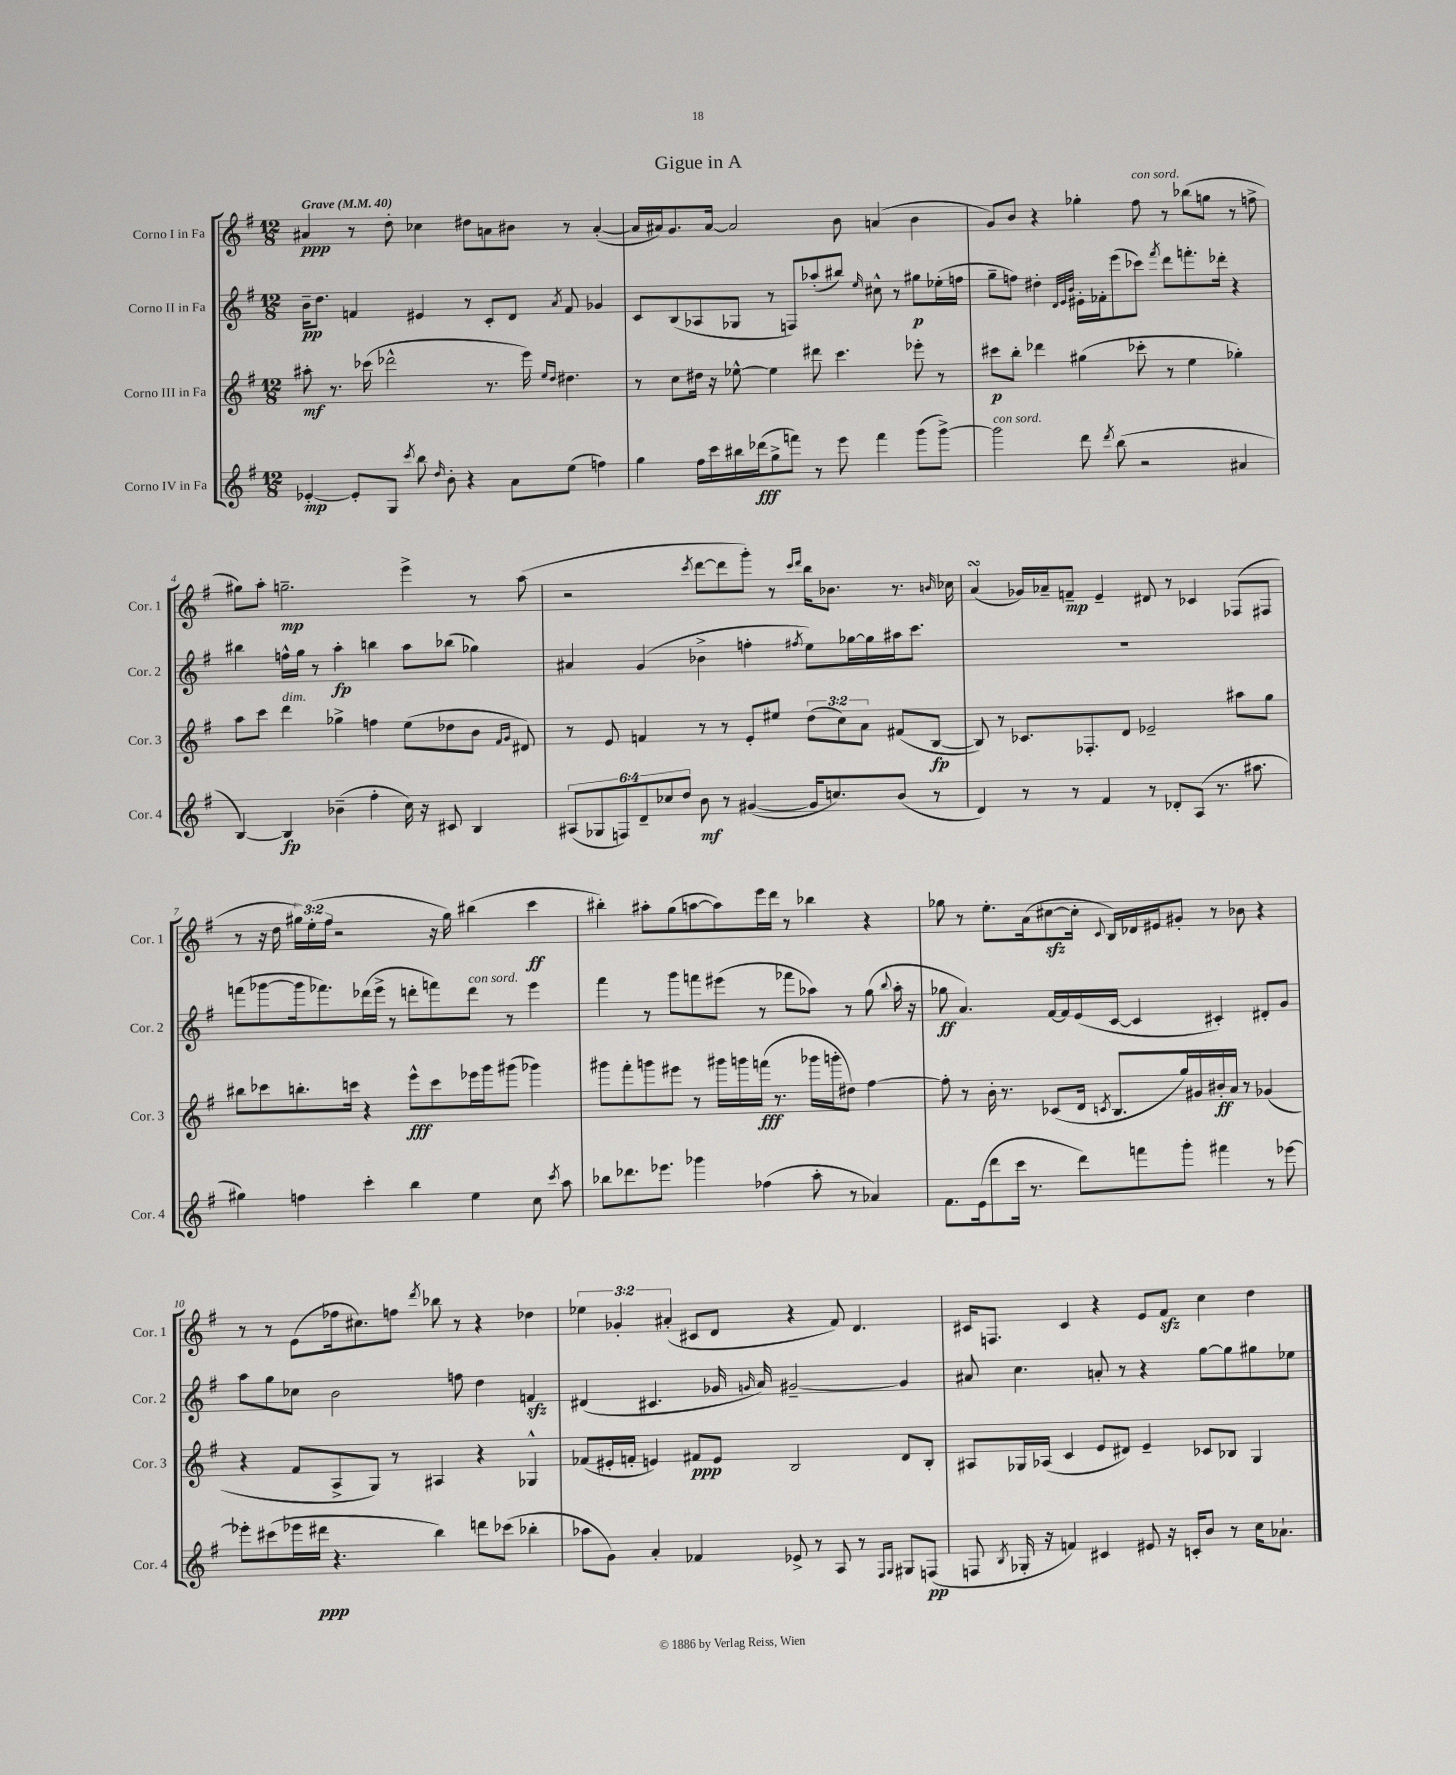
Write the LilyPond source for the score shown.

\header { title = "Gigue in A" }
<<
\new StaffGroup <<
\new Staff = "s0" \with { instrumentName = "Corno I in Fa" shortInstrumentName = "Cor. 1" } {
    \clef treble \key g \major \numericTimeSignature \time 12/8 \override Staff.TupletNumber.text = #tuplet-number::calc-fraction-text \tempo "Grave" 4 = 40
    \autoBeamOff ais'4\ppp r8 d''8-. ces''4 dis''8[ a'8 bis'8] r8 a'4~-.( |
    a'16[ ais'16) g'8. ais'16]~ ais'2 b'8 a'4( b'4 |
    g'8[) b'8] r4 ges''4-. fis''8^\markup { \italic "con sord." } r8 bes''8[( g''8] r8 f''8-> |
    gis''8[) a''8]-. g''2.--\mp e'''4-> r8 a''8( |
    r2 \acciaccatura { c'''8 } d'''8[~ d'''8 g'''8]-.) r8 \grace { c'''16[ d'''16] } b''16[ bes'8.] r8. \grace { b'16 } ces''16 |
    a'4\turn( ges'16[) aes'16-- f'8]--\mp e'4-- dis'8 r8 ces'4 fes8[( fis8] |
    r8 r16 d''16 \tuplet 3/2 { gis''16[) e''16-.( fis''16] } r2 r16 gis''16) bis''4( c'''4\ff |
    bis''4-.) ais''8[-. g''8( a''8~ a''8) e'''16 d'''16] r8 bes''4 r4 |
    ges''8 r8 e''8.[-. a'16( cis''8~\sfz cis''16]-. \appoggiatura { c'8 } b16[) des'16 eis'16 gis'8]-. r8 bes'8 r4 |
    r8 r8 e'8[( fes''16 cis''8.) f''8] \acciaccatura { d'''8 } bes''8 r8 r4 des''4 |
    \tuplet 3/2 { ees''4 ges'4-. ais'4-.( } cis'8[ d'8] r4 fis'8) d'4. |
    cis'16[ f8.] cis'4 r4 e'8[ fis'8]\sfz c''4 d''4 \bar "|." |
}
\new Staff = "s1" \with { instrumentName = "Corno II in Fa" shortInstrumentName = "Cor. 2" } {
    \clef treble \key g \major \numericTimeSignature \time 12/8
    \autoBeamOff b'16[--\pp d''8.] f'4 eis'4 r8 c'8[-. d'8] \acciaccatura { a'8 } f'8 ges'4 |
    c'8[ b8( aes8 ges8] r8 f8[) aes''8-.( bis''8]) \grace { e''16 } cis''8-^ r8 gis''8[\p ees''16-.( f''16] |
    g''8[-- f''8]) dis''4-. \grace { d'32[ e'32 b'32] } eis'16[-. fes'16-. e'''8( ces'''8]) \acciaccatura { fis'''8 } d'''8[ f'''8.-. des'''16]-. r4 |
    bis''4 f''16[-^ g''16] r8 a''4-.\fp b''4 a''8[ bes''8]( ges''4) |
    ais'4 g'4( bes'4-> f''4-. \acciaccatura { fis''8 } e''8[) ges''16~ ges''16 ais''16 c'''8.] |
    R1. |
    f'''8[( ges'''8~ ges'''16 fes'''8.) des'''16( e'''16]-> r8 d'''8[-. f'''8) d'''8]^\markup { \italic "con sord." } r8 e'''4 |
    fis'''4 r8 g'''8[ f'''8 eis'''8]( r8 fes'''8[ aes''8]) r8 g''8( \appoggiatura { b''8 } aes''16-. r16 |
    ges''8\ff a'4.) fis'16[~ fis'16 e'16( c'16]~ c'4 cis'4-.) dis'8[-. g'8] |
    a''8[ g''8 ces''8] b'2 f''8 d''4 f'4\sfz |
    dis'4( cis'4. ges'16 \grace { g'16 } a'16) gis'2~-- gis'4 |
    ais'8 c''4. a'8-. r8 r4 g''8[~ g''8 gis''8 ees''8] \bar "|." |
}
\new Staff = "s2" \with { instrumentName = "Corno III in Fa" shortInstrumentName = "Cor. 3" } {
    \clef treble \key g \major \numericTimeSignature \time 12/8 \override Staff.TupletNumber.text = #tuplet-number::calc-fraction-text
    \autoBeamOff ais''8-.\mf r8. ces'''16( des'''2-^ r8. e'''16) \grace { e''16[ d''16] } dis''4. |
    r8 c''8[ dis''16] r16 ees''8~-^ ees''4 dis'''8 c'''4. ees'''8-. r8 |
    cis'''8[\p b''8]-. des'''4 gis''4( ces'''8-. r8 e''4 ges''4-.) |
    a''8[ c'''8] d'''4^\markup { \italic "dim." } ges''4-> f''4 e''8[( des''8 b'8] \grace { fis'16[ g'16] } dis'8) |
    r8 e'8 f'4 r8 r8 e'8[-. eis''8] \tuplet 3/2 { d''8[( c''8) a'8] } fis'8[( b8]~\fp |
    b8) r8 ces'8.[ fes8.-. d'8] ees'2-- ais''8[ g''8] |
    bis''8[ ces'''8 b''8.-. c'''16] r4 e'''8[-^\fff c'''8 ees'''16 g'''16 gis'''8]( ges'''4) |
    gis'''8[ fis'''8-. g'''8 eis'''8] r8 gis'''16[ g'''16 f'''16]\fff( r8. ges'''16[ g'''16-. dis''8]) fis''4~ |
    fis''8-. r8 b'16-. r8. ces'8[( d'16] \acciaccatura { c'8 } b8.[ g''16) gis'16 bis'16-.\ff a'16] r8 ges'4( |
    r4 fis'8[ a8-> g8]) r8 ais4 r4 ges4-^ |
    fes'8[( eis'16-. f'16]-. e'4) fis'8[\ppp e'8] b2 d'8[ b8]-. |
    ais8[ ges16 aes16]( c'4 e'8[ dis'8]) e'4-- ces'8[ bes8] ges4 \bar "|." |
}
\new Staff = "s3" \with { instrumentName = "Corno IV in Fa" shortInstrumentName = "Cor. 4" } {
    \clef treble \key g \major \numericTimeSignature \time 12/8 \override Staff.TupletNumber.text = #tuplet-number::calc-fraction-text
    \autoBeamOff ees'4~-.\mp ees'8[-. g8] \acciaccatura { c'''8 } b''8 \grace { d''16 } b'8-. r4 a'8[ e''8]( f''4) |
    g''4 fis''16[ c'''16 bis''16 des'''16\fff( g''8-> f'''8]) r8 e'''8 f'''4 g'''8[( g'''8]~->) |
    g'''2^\markup { \italic "con sord." } d'''8 \acciaccatura { d'''8 } b''8( r2 ais'4 |
    b4~) b4\fp bes'4--( fis''4-. c''16) r16 cis'8 b4 |
    \tuplet 6/4 { ais8[( ges8 f8) d'8-- ces''8 d''8] } b'8\mf r8 gis'4~( gis'16[ c''8.) b'8]( r8 |
    d'4) r8 r8 fis'4 r8 des'8[-. a8]( r8. ais''8. |
    gis''4) f''4 c'''4-. b''4 e''4 c''8 \acciaccatura { c'''8 } a''8 |
    bes''8[ des'''8. ees'''8.] ges'''4 fes''4( a''8-. r8 aes'4) |
    fis'8.[ e'16( d'''8 c'''16] r8. d'''8[) f'''8 g'''8]-. fis'''4 r8 ees'''8~ |
    ees'''8[-. cis'''8( ees'''16 dis'''16]\ppp r4. b''4) d'''8[ ces'''8]( bes''4-. |
    aes''8[ g'8]) a'4-. fes'4 ees'8-> r8 a8 r8 \grace { fis16[ g16] } gis8[ f8]\pp( |
    f8 \acciaccatura { b8 } ges16-. r16 f'4) cis'4 eis'8 r16 c'16[-. b'8] r8 c''16[ aes'8.]-! \bar "|." |
}
>>
>>
